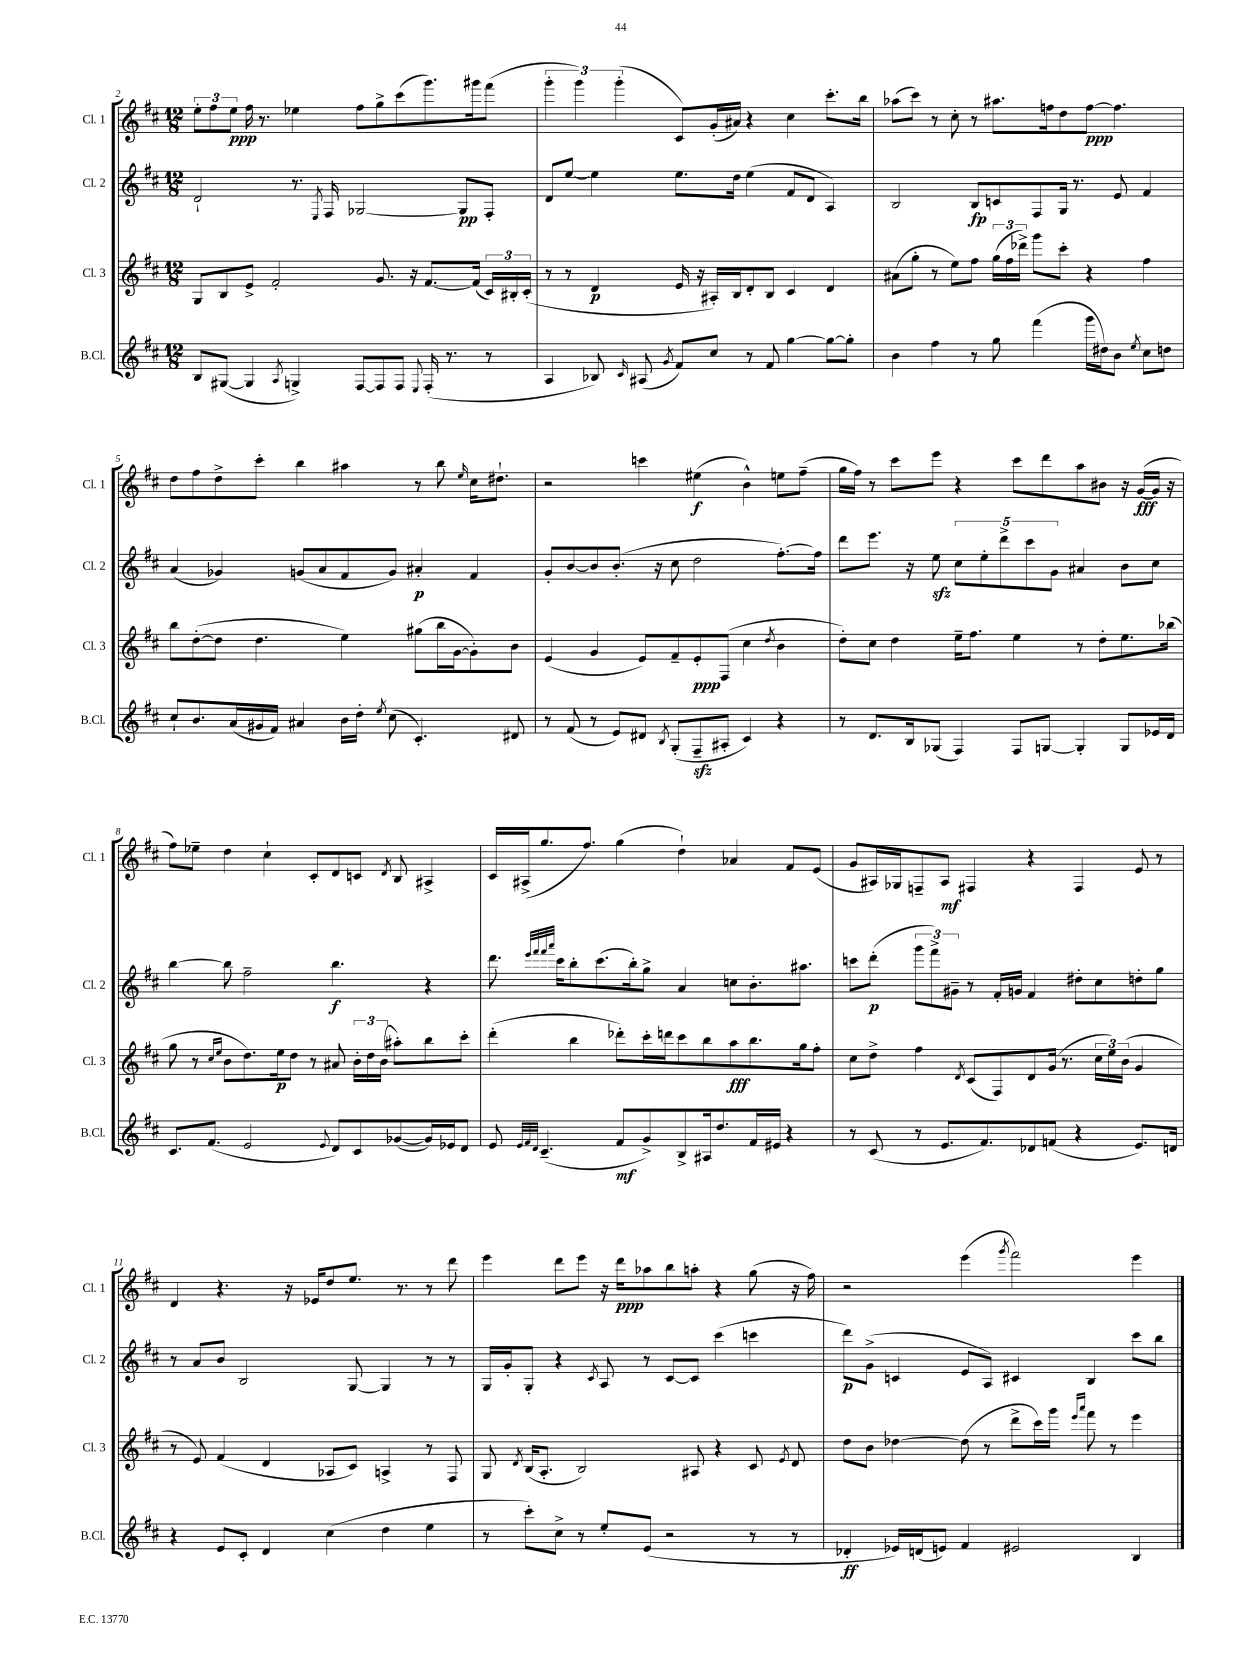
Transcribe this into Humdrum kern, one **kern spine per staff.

**kern	**kern	**kern	**kern
*staff4	*staff3	*staff2	*staff1
*clefG2	*clefG2	*clefG2	*clefG2
*k[f#c#]	*k[f#c#]	*k[f#c#]	*k[f#c#]
*M12/8	*M12/8	*M12/8	*M12/8
8B/L	8G/L	2d`/	12ee'\L
.	.	.	12ff#\
([8G#/J	8B/	.	.
.	.	.	12ee\J
4G#/]	8e^/J	.	16ff#\
.	.	.	8.r
.	2f#'/	.	.
8qA/	.	.	.
4G^/)	.	8.r	4ee-\
.	.	8qE/	.
.	.	16F#/	.
[8F#/L	.	[2G-/	8ff#\L
8F#/]	8.g/	.	8gg^\
8F#/J	.	.	(8ccc#\
.	16r	.	.
8qqE/	.	.	.
(16F#'/	[8.f#/L	.	8.ggg\)
8.r	.	.	.
.	.	8G-/]L	.
.	(16f#/]Jk	.	16ggg#\k
8r	24c#/LL)	8F#'/J	(8fff#\J
.	24B#'/	.	.
.	(24c#'/JJ	.	.
=	=	=	=
4A/	8r	8d/L	6ggg'\
.	8r	[8ee/J	.
.	.	.	6ggg\)
8B-/)	4d/	4ee\]	.
.	.	.	(6ggg'\
16qqc#/	.	.	.
(8A#/	.	.	.
8qg/	.	.	.
8f#/L)	16e/	8.ee\L	8c#/L)
.	16r	.	.
8cc#/J	16A#'/LL)	.	(16g'/L
.	16B/J	16dd\Jk	16a#/JJ)
8r	8d'/	(4ee\	4r
8f#/	8B/J	.	.
[4gg\	4c#/	8f#/L	4cc#\
.	.	8d/J	.
8gg\_L	4d/	4A/)	8.ccc#'\L
8gg'\]J	.	.	.
.	.	.	16bb\Jk
=	=	=	=
4b\	(8a#\L	2B/	(8aa-\L
.	8gg'\J	.	8ccc#\J)
4ff#\	8r	.	8r
.	8ee\L)	.	8cc#'\
8r	8ff#\J	8B/L	8r
8gg\	(24gg\LL	8c/	8.aa#\L
.	24ff#\	.	.
.	24ddd-^\JJ)	.	.
(4fff#\	8ggg\L	8F#/	.
.	.	.	16ff\k
.	8ccc#'\J	16G/Jk	8dd\
.	.	8.r	.
16ggg\LL	4r	.	[8ff\J
16dd#\J)	.	.	.
8b\J	.	8e/	4.ff\]
8qee/	.	.	.
8cc#\L	4ff#\	4f#/	.
8dd\J	.	.	.
=	=	=	=
8cc#`/L	8bb\L	(4a/	8dd\L
8.b/	([8dd'\	.	8ff#\
.	8dd\]J	4g-/)	8dd^\
(16a/L	.	.	.
16g#/	4.dd\	.	8ccc#'\J
16f#/JJ)	.	.	.
4a#/	.	(8g/L	4bb\
.	.	8a/	.
16b\LL	4ee\)	8f#/	4aa#\
16dd'\JJ	.	.	.
8qee/	.	.	.
(8cc#\	.	8g/J)	.
4.c#'/)	(8gg#\L	4a#'/	8r
.	16bb\L	.	8bb\
.	[16g\J	.	.
.	.	.	16qqee/
.	8g'\])	4f#/	16cc#\LK
.	.	.	8.dd#`\J
8d#/	8b\J	.	.
=	=	=	=
8r	(4e/	8g'/L	2r
(8f#/	.	[8b/	.
8r	4g/	8b/]	.
8e/L)	.	(8.b'/J	.
8d#/J	8e/L)	.	4ccc\
.	.	16r	.
8qB/	.	.	.
(8G'/L	8f#~/	8cc#\	.
8F#~/	8e'/	2dd\	(4ee#\
8A#'/J	(8F#/J	.	.
4c#/)	4cc#\	.	4b^^\)
.	8qdd/	.	.
4r	4b\	[8.ff#'\L)	8ee\L
.	.	.	(8ff#~\J
.	.	16ff#\]Jk	.
=	=	=	=
8r	8dd'\L)	8ddd\L	16gg\LL
.	.	.	16ff#\JJ)
8.d/L	8cc#\J	8.eee\J	8r
.	4dd\	.	8ccc#\L
16B/k	.	16r	.
(8G-/J	.	8ee\	8eee\J
4F#/)	16ee~\LK	10cc#\L	4r
.	8.ff#\J	.	.
.	.	10ee'\	.
.	.	10ddd^\	.
8F#/L	4ee\	.	8ccc#\L
.	.	10ccc#\	.
[8G/J	.	.	8ddd\
.	.	10g\J	.
4G'/]	8r	4a#/	8aa\
.	8dd'\L	.	8b#\J
8G/L	8.ee\	8b\L	16r
.	.	.	([16g/LL
16e-/L	.	8cc#\J	16g/]JJ
16d/JJ	(16bb-\Jk	.	16r
=	=	=	=
8.c#/L	8gg\	[4bb\	8ff#\L)
.	8r	.	8ee-~\J
(8.f#/J	.	.	.
.	16qqcc#/LL	.	.
.	16qqee/JJ	.	.
.	8b\L	8bb\]	4dd\
2e/	8.dd\)	2ff#~\	.
.	.	.	4cc#`\
.	16ee\k	.	.
.	8dd\J	.	.
.	8r	.	8c#'/L
8qqe/	.	.	.
8d/L)	8a#/	4.bb\	8d/
8c#/	24b'\LL	.	8c/J
.	24dd\	.	.
.	(24b\JJ	.	.
.	.	.	8qd/
([8g-/	8aa#'\L)	.	8B/
16g-/]L)	8bb\	4r	4A#^/
16e-/J	.	.	.
8d/J	8ccc#'\J	.	.
=	=	=	=
8e/	(4ddd'\	8.ddd\	16c#/LL
.	.	.	(16A#^/J
32qqe/LLL	.	.	.
32qqf#/	.	.	.
32qqd/JJJ	.	.	.
(4.c#~/	.	.	8.gg/
.	.	32qqeee/LLL	.
.	.	32qqfff#/	.
.	.	32qqfff#/	.
.	.	32qqaaa/JJJ	.
.	.	16ccc#\LK	.
.	4bb\	8bb'\	.
.	.	.	8.ff#/J)
.	.	(8.ccc#\	.
8f#/L	8ddd-'\L)	.	(4gg\
.	.	16bb'\k)	.
8g^/)	16ccc#'\L	8gg^\J	.
.	16ddd\J	.	.
8B^/	8ccc#\	4a/	4dd`\)
16A#/k	8bb\	.	.
8.dd/	.	.	.
.	8aa\	8cc\L	4a-/
16f#/L	8.bb\	8.b'\	.
16e#/JJ	.	.	.
4r	.	.	8f#/L
.	16gg\k	8.aa#\J	.
.	8ff#'\J	.	(8e/J
=	=	=	=
8r	8cc#\L	8ccc\L	8g/L
(8c#/	8dd^\J	(8ddd'\J	16A#/L)
.	.	.	16G-/J
8r	4ff#\	12ggg\L	8F~/
.	.	12fff#^\)	.
8.e/L	.	.	8A#/J
.	.	12g#~\J	.
.	8qd/	.	.
.	(8c#/L	8r	4F#/
8.f#/)	.	.	.
.	8F#/)	16f#'/LL	.
.	.	16g/JJ	.
8d-/	8d/	4f#/	4r
(8f/J	(16g/Jk	.	.
.	8.r	.	.
4r	.	8dd#'\L	4F#/
.	24cc#\LL	8cc#\	.
.	24ee\)	.	.
.	(24b\JJ	.	.
8.e/L)	4g/	8dd'\	8e/
.	.	8gg\J	8r
16d/Jk	.	.	.
=	=	=	=
4r	8r	8r	4d/
.	8e/)	8a/L	.
8e/L	(4f#/	8b/J	4.r
8c#'/J	.	2B/	.
4d/	4d/	.	.
.	.	.	16r
.	.	.	16e-/LK
(4cc#\	8A-/L	.	8dd/
.	8c#/J)	[8G/	8.ee/J
4dd\	4A^/	4G/]	.
.	.	.	8.r
4ee\	8r	8r	8r
.	8F#/	8r	8ddd\
=	=	=	=
8r	8G/	16G/LL	4eee\
.	.	16g'/J	.
.	8qd/	.	.
8ccc#'\L)	(16B/LK	8G'/J	.
.	8.A'/J	.	.
8cc#^\J	.	4r	8ddd\L
8r	2B/)	.	8eee\J
.	.	8qc#/	.
8ee'/L	.	8A/	16r
.	.	.	16ddd\LK
(8e/J	.	8r	8aa-\
2r	.	[8c#/L	8bb\
.	8A#/	8c#/]J	8aa'\J
.	4r	(4ccc#\	4r
8r	8c#/	4ccc\	(8gg\
.	8qe/	.	.
8r	8d/	.	16r
.	.	.	16ff#\)
=	=	=	=
4d-'/	8dd\L	8ddd\L)	2r
.	8b\J	(8g^\J	.
16e-/LL)	[4dd-\	4c/	.
(16d/J	.	.	.
8e/J)	.	.	.
4f#/	(8dd-\]	8e/L	(4eee\
.	8r	8A/J)	.
.	.	.	8qggg/
2e#/	8ddd^\L	4c#/	2fff#\)
.	16ccc#\L)	.	.
.	16ggg\JJ	.	.
.	16qqeee/LL	.	.
.	16qqaaa/JJ	.	.
.	8fff#\	4B/	.
.	8r	.	.
4B/	4eee\	8ccc#\L	4eee\
.	.	8bb\J	.
==	==	==	==
*-	*-	*-	*-
